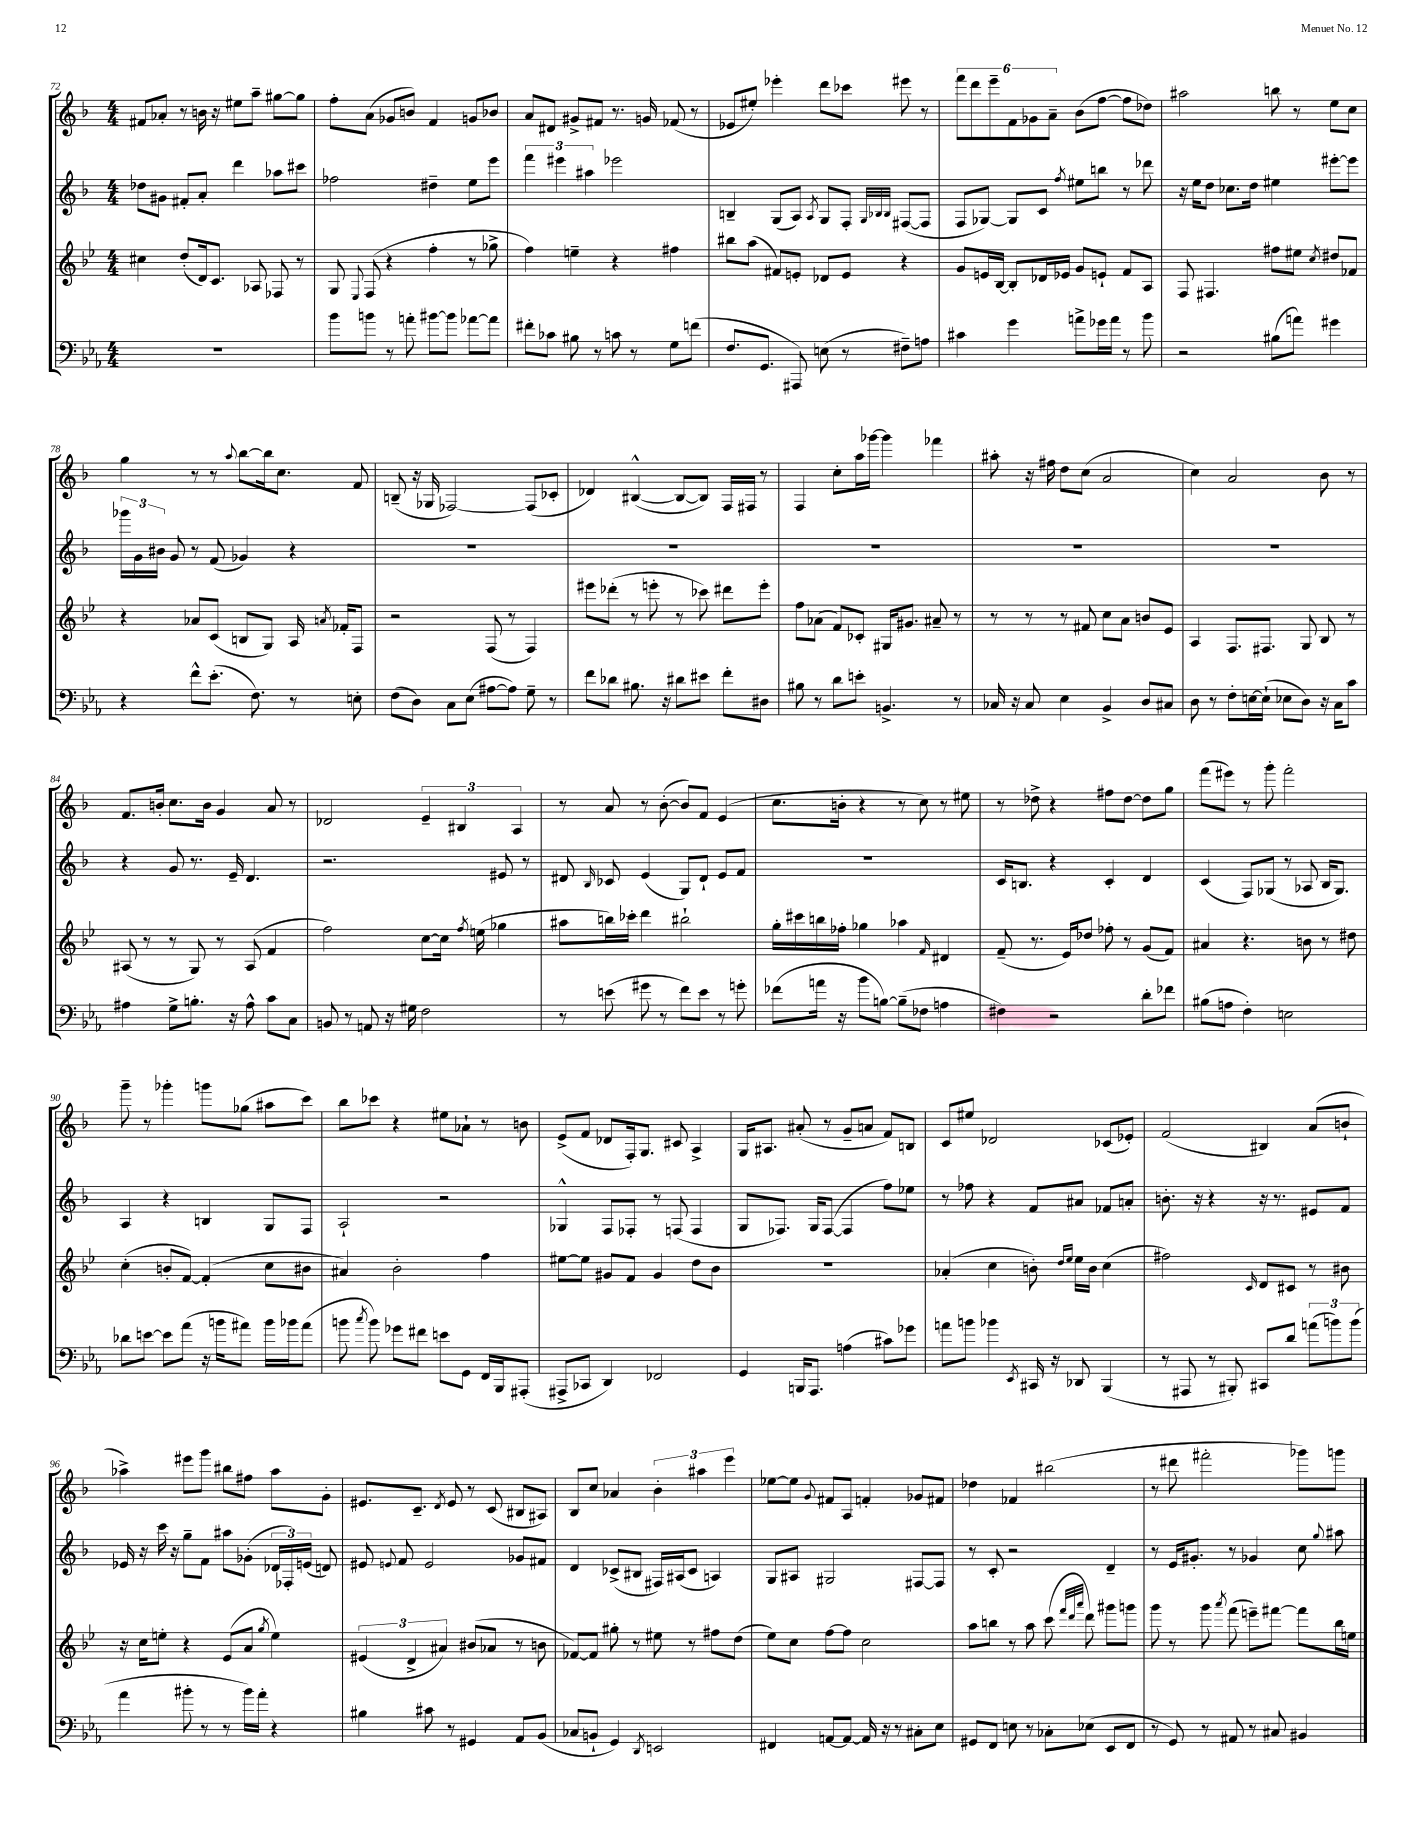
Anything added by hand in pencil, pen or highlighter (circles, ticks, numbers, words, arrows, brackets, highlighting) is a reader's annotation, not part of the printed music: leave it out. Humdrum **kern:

**kern	**kern	**kern	**kern
*part4	*part3	*part2	*part1
*staff4	*staff3	*staff2	*staff1
*clefF4	*clefG2	*clefG2	*clefG2
*k[b-e-a-]	*k[b-e-]	*k[b-]	*k[b-]
*M4/4	*M4/4	*M4/4	*M4/4
=72	=72	=72	=72
1r	4cc#X\	8dd-X\L	8f#X/L
.	.	8g#X\J	8a-X'/J
.	(8dd'/L	8f#X'/L	8r
.	16d/k)	8a'/J	16bn\
.	8.c/J	.	16r
.	.	4ddd\	8ee#X\L
.	8A-X/	.	8aa~\J
.	8F-X/	8aa-X\L	[8gg#X\L
.	8r	8ccc#X\J	8gg#\J]
=73	=73	=73	=73
8b-\L	8G/	2ff-X\	8ff'\L
.	8qqE-/	.	.
8bn\J	(8F/	.	(8a\J
8r	4r	.	8g-X/L
8an'\	.	.	8bn/J)
[8b#X\L	4ff'\	4dd#X~\	4f/
8b#\J]	.	.	.
[8a-X\L	8r	8ee\L	8gn/L
8a-\J]	8gg-X^\	8eee\J	8b-X/J
=74	=74	=74	=74
8f#X'\L	4ff\)	6fff\	8a/L
8c-X\J	.	.	8d#X/J
.	.	6eee#X\	.
8B#X\	4een~\	.	8g#X^/L
.	.	6aa#X\	.
8r	.	.	8f#X/J
8cn\	4r	2eee-X\	8.r
8r	.	.	.
.	.	.	16gn/
8G\L	4ff#X\	.	(8f-X/
(8fn\J	.	.	8r
=75	=75	=75	=75
8.F/L	8bb#X\L	4Bn~/	8e-X/L
.	(8aa\J	.	8ee#X'/J)
8.GG/J	.	.	.
.	8f#X/L)	(8G/L	4eee-X'\
8AAA#X/)	8en'/J	8A/J)	.
.	.	8qA/	.
(8En\	8d-X/L	8G/L	8ddd\L
8r	8e/J	8F'/J	8ccc-X\J
.	.	32qqG/LLL	.
.	.	32qqB-X/	.
.	.	32qqB-/JJJ	.
8F#X~\L)	4r	([8F#X/L	8eee#X\
8An\J	.	8F#/J]	8r
=76	=76	=76	=76
4c#X\	8g/L	8F/L	12fff\L
.	.	.	12ddd\
.	16en/L	[8G-X/J)	.
.	.	.	12eee~\
.	[16B-/JJ	.	.
4g\	8B-'/L]	8G-/L]	12f\
.	.	.	12g-X\
.	16d-X/L	8c/J	.
.	.	.	12a~\J
.	16e-X/JJ	.	.
.	.	8qff/	.
8an^\L	8g/L	8ee#X\L	(8b-\L
16g-X\L	8en`/J	8bbn\J	[8ff\J
16a\JJ	.	.	.
8r	8f/L	8r	8ff\L]
8b-\	8A/J	8ddd-X\	8dd-X\J)
=77	=77	=77	=77
2r	8F/	16r	2aa#X\
.	.	16ee\KL	.
.	4.F#X/	8dd\J	.
.	.	8.cc-X\L	.
.	.	16dd\Jk	.
(8B#X\L	8ff#X\L	4ee#X\	8bbn\
8an\J)	8ee#X\J	.	8r
.	8qcc/	.	.
4g#X\	8dd#X/L	[8eee#X'\L	8ee\L
.	8f-X/J	8eee#\J]	8cc\J
!!LO:LB:g=z
=78	=78	=78	=78
4r	4r	24ggg-X\LL	4gg\
.	.	24g\	.
.	.	24b#X\JJ	.
.	.	8g/	.
8f^^\L	8a-X/L	8r	8r
(8.e-'\J	(8c/J	(8f/	8r
.	.	.	8qqaa/
.	8Bn/L	4g-X/)	[8bb-\L
8.F\)	.	.	.
.	8G/J)	.	16bb-\k]
.	.	.	8.cc\J
8r	16A/	4r	.
.	8qan/	.	.
.	16f-X'/KL	.	.
8En'\	8F/J	.	8f/
=79	=79	=79	=79
(8F\L	2r	1r	(8Bn~/
8D\J)	.	.	16r
.	.	.	16G-X/
8C\L	.	.	[2F-X/)
(8E-\J	.	.	.
[8A#X\L	(8F/	.	.
8A#\J])	8r	.	.
8G~\	4F/)	.	(8F-/L]
8r	.	.	8c-X'/J
=80	=80	=80	=80
8f\L	8eee#X\L	1r	4d-X/)
8d-X\J	(8ddd-X'\J	.	.
8.B#X\	8r	.	([4B#X^^/
.	8eeen'\	.	.
16r	.	.	.
8d#X\L	8r	.	8B#/L_
8e#X\J	8ccc-X\)	.	8B#/J])
8f'\L	8ddd#X\L	.	16F/LL
.	.	.	16F#X/JJ
8D#X\J	8eee'\J	.	8r
=81	=81	=81	=81
8B#X\	8ff\L	1r	4F/
8r	(8a-X\J	.	.
8d\L	8f/L)	.	8cc'\L
8en'\J	8c-X'/J	.	16aa\L
.	.	.	[16ggg-X\JJ
4.BBn^/	16G#X/KL	.	4ggg-\]
.	8.g#X/J	.	.
.	8a#X~/	.	4fff-X\
8r	8r	.	.
=82	=82	=82	=82
16C-X/	8r	1r	8aa#X'\
16r	.	.	.
8C-/	8r	.	16r
.	.	.	16ff#X\
4E-\	8r	.	8dd\L
.	8f#X/	.	(8cc\J
4BB-^/	8cc\L	.	2a/
.	8a\J	.	.
8D/L	8bn/L	.	.
8C#X/J	8e-/J	.	.
=83	=83	=83	=83
8D\	4A/	1r	4cc\)
8r	.	.	.
8F'\L	8.F/L	.	2a/
[16En\L	.	.	.
(16E`\JJ]	8.F#X/J	.	.
8E-X\L	.	.	.
8D\J)	8G/	.	.
16r	8B-/	.	8b-\
16C\KL	.	.	.
8c\J	8r	.	8r
!!LO:LB:g=z
=84	=84	=84	=84
4A#X\	(8A#X/	4r	8.f/L
.	8r	.	.
.	.	.	16bn'/Jk
8G^\L	8r	8g/	8.cc\L
8.Bn'\J	8G/)	8.r	.
.	.	.	16b\Jk
.	8r	.	4g/
16r	.	16e~/	.
8A#^^\	(8A#/	4.d/	.
8c\L	4f/	.	8a/
8C\J	.	.	8r
=85	=85	=85	=85
8BBn/	2ff\)	2.r	2d-X/
8r	.	.	.
8AAn/	.	.	.
16r	.	.	.
16G#X\	.	.	.
2F\	[8cc\L	.	6e~/
.	16cc\Jk]	.	.
.	.	.	6B#X/
.	8qff/	.	.
.	(16een\	.	.
.	4gg-X\	8e#X/	.
.	.	.	6A/
.	.	8r	.
=86	=86	=86	=86
8r	8aa#X\L	8d#X/	8r
.	.	16qqB-/	.
(8en\	16bbn\L)	8c-X/	8a/
.	16ccc-X'\JJ	.	.
8g#X\	4ddd\	(4e/	8r
8r	.	.	([8b-'\
8f\L)	2bb#X`\	8G/L)	8b-/L])
8e\J	.	8d#`/J	8f/J
8r	.	8e/L	(4e/
8gn'\	.	8f/J	.
=87	=87	=87	=87
(8f-X\L	16gg'\LL	1r	8.cc\L
.	16ccc#X\	.	.
16an\Jk	16bbn\	.	.
16r	16ff-X'\JJ	.	16bn'\Jk
8b-\L	4gg-X\	.	4r
[8Bn\J)	.	.	.
(8B~\L]	4aa-X\	.	8r
8F-X\J	.	.	8cc\)
.	16qqf/	.	.
4An\	4d#X/	.	8r
.	.	.	8ee#X\
=88	=88	=88	=88
4F#X\)	(8f~/	16c/KL	8r
.	.	8.Bn/J	.
.	8.r	.	8dd-X^\
2r	.	4r	4r
.	16e-/KL)	.	.
.	8dd-X/J	.	.
.	8ff-X'\	4c'/	8ff#X\L
.	8r	.	[8dd-\J
8d'\L	(8g/L	4d/	8dd-\L]
8f-X\J	8f/J)	.	8gg\J
=89	=89	=89	=89
(8B#X\L	4a#X/	(4c/	(8fff\L
8An\J	.	.	8eee#X\J)
4F'\)	4.r	8F/L)	8r
.	.	(8G-X/J	8ggg'\
2En\	.	8r	2fff'\
.	8bn\	8A-X/	.
.	8r	16B-/KL	.
.	.	8.G-/J)	.
.	8dd#X\	.	.
!!LO:LB:g=z
=90	=90	=90	=90
8d-X\L	(4cc'\	4A/	8ggg~\
[8en\J	.	.	8r
8e\L]	8bn'/L	4r	4ggg-X'\
(8a-\J	[8f/J)	.	.
16r	(4f'/]	4Bn/	8gggn\L
16bn\KL	.	.	.
8a#X\J)	.	.	(8gg-X\J
16b\LL	8cc\L	8G/L	8aa#X\L
16b-X\J	.	.	.
(8a#\J	8b#X\J	8F/J	8ccc\J)
=91	=91	=91	=91
8bn\	4a#X/)	2A`/	8bb-\L
8qcc/	.	.	.
8b\)	.	.	8ccc-X\J
8g-X\L	2b-'\	.	4r
8f#X\J	.	.	.
8en\L	.	2r	8ee#X\L
8GG\J	.	.	8a-X`\J
16FF/LL	4ff\	.	8r
16BBB-/J	.	.	.
(8AAA#X'/J	.	.	8bn\
=92	=92	=92	=92
8AAA#X^/L	[8ee#X\L	4G-X^^/	(8e^/L
8CC-X/J	8ee#\J]	.	8f/J
4DD/)	8g#X/L	8F/L	8d-X/L
.	8f/J	8F-X'/J	16F'/k)
.	.	.	8.G/J
2FF-X/	4g#/	8r	.
.	.	(8Fn/	8c#X/
.	8dd\L	4F/	4A^/
.	8b-\J	.	.
=93	=93	=93	=93
4GG/	1r	8G/L	16G/KL
.	.	.	8.A#X/J
.	.	8.F-X/J)	.
16BBBn/KL	.	.	(8a#X'/
8.AAA-/J	.	16G/KL	.
.	.	([8F-/J	8r
(4An\	.	4F-/]	8g~/L
.	.	.	8an/J
8c#X\L)	.	8ff\L)	8f/L)
8g-X\J	.	8ee-X\J	8Bn/J
=94	=94	=94	=94
8an\L	(4a-X'/	8r	8c/L
8bn\J	.	8ff-X\	8ee#X/J
4b-X\	4cc\	4r	2d-X/
8qEE-/	.	.	.
16CC#X/	8bn'\)	8f/L	.
16r	.	.	.
.	16qqdd/LL	.	.
.	16qqee-/JJ	.	.
8DD-X/	16ee-\LL	8a#X/J	.
.	16b\JJ	.	.
(4BBB-/	(4cc\	8f-X/L	(8c-X/L
.	.	8an'/J	8e-X'/J)
=95	=95	=95	=95
8r	2ff#X\)	8.bn'\	(2f/
8AAA#X/	.	.	.
.	.	16r	.
8r	.	4r	.
8BBB#X'/)	.	.	.
.	16qqc/	.	.
8CC#X/L	8d/L	16r	4B#X/)
.	.	8.r	.
8d/J	8c#X/J	.	.
(12an\L	8r	8e#X/L	(8a/L
12bn\)	.	.	.
.	8b#X\	8f/J	8bn`/J
(12b\J	.	.	.
!!LO:LB:g=z
=96	=96	=96	=96
4a-\	16r	16e-X/	4aa-X^\)
.	16cc\KL	16r	.
.	8een'\J	16ccc\	.
.	.	16r	.
8b#X'\	4r	8gg~\L	8eee#X\L
8r	.	8f\J	8ggg\J
8r	(8e-/L	8aa#X\L	8bb#X\L
16b#\LL)	8a/J	(8g-X'\J	8ff#X\J
16a-'\JJ	.	.	.
.	8qgg/	.	.
4r	4ee\)	24d-X/LL	8aa-\L
.	.	24F-X'/)	.
.	.	(24en/JJ	.
.	.	8dn/)	8g'\J
=97	=97	=97	=97
4B#X\	(6e#X/	8e#X/	8.e#X/L
.	.	8qqen/	.
.	.	8f/	.
.	6d^/	.	.
.	.	.	8.c~/J
8c#X\	.	2e/	.
.	6a#X/)	.	.
.	.	.	8qd/
8r	.	.	8e#/
4GG#X/	(8b#X/L	.	8r
.	8a-X/J	.	(8c/
8AA-/L	8r	8g-X/L	8B#X/L
(8BB-/J	8bn\	8f#X/J	8A#X/J)
=98	=98	=98	=98
8C-X/L	[8f-X/L)	4d/	8B-/L
8BBn`/J	8f-/J]	.	8cc/J
4GG/)	8gg#X'\	(8c-X^/L	4a-X/
.	8r	8B#X/J	.
8qDD/	.	.	.
2EEn/	8ee#X\	16F#X/LL)	6b-'\
.	.	(16A#X/J	.
.	8r	8c-/J	.
.	.	.	6aa#X\
.	8ff#X\L	4An/)	.
.	.	.	6eee\
.	(8dd\J	.	.
=99	=99	=99	=99
4FF#X/	8ee-\L)	8G/L	[8ee-X\L
.	8cc\J	8A#X/J	8ee-\J]
.	.	.	8qqg/
[8AAn/L	[8ff\L	2G#X/	8f#X/L
8AA/J_	8ff\J]	.	8A/J
16AA/]	2cc\	.	4fn'/
16r	.	.	.
8r	.	.	.
8C#X'\L	.	[8F#X/L	8g-X/L
8E-\J	.	8F#/J]	8f#X/J
=100	=100	=100	=100
8GG#X/L	8aa\L	8r	4dd-X\
8FF/J	8bbn\J	8c'/	.
8En\	8r	2r	4f-X/
8r	8aa\	.	.
8C-X'\L	(8ccc\	.	(2bb#X\
.	32qqfff/LLL	.	.
.	32qqddd/	.	.
.	32qqaaa/JJJ	.	.
(8E-X\J	8ddd\)	.	.
8EE-/L	8ggg#X\L	4d~/	.
8FF/J	8gggn\J	.	.
=101	=101	=101	=101
8r	8ggg\	8r	8r
8GG/)	8r	16e/KL	8ddd#X\
.	.	8.g#X'/J	.
8r	8ggg\	.	2fff#X'\
.	8qaaa/	.	.
8AA#X/	(8fff\	8r	.
8r	8eeen~\L)	4g-X/	.
8C#X/	[8fff#X\J	.	.
4BB#X/	8fff#\L]	8cc\	8ggg-X\L)
.	.	8qqgg/	.
.	16bb-\L	8aa#X\	8gggn\J
.	16een\JJ	.	.
==	==	==	==
*-	*-	*-	*-
